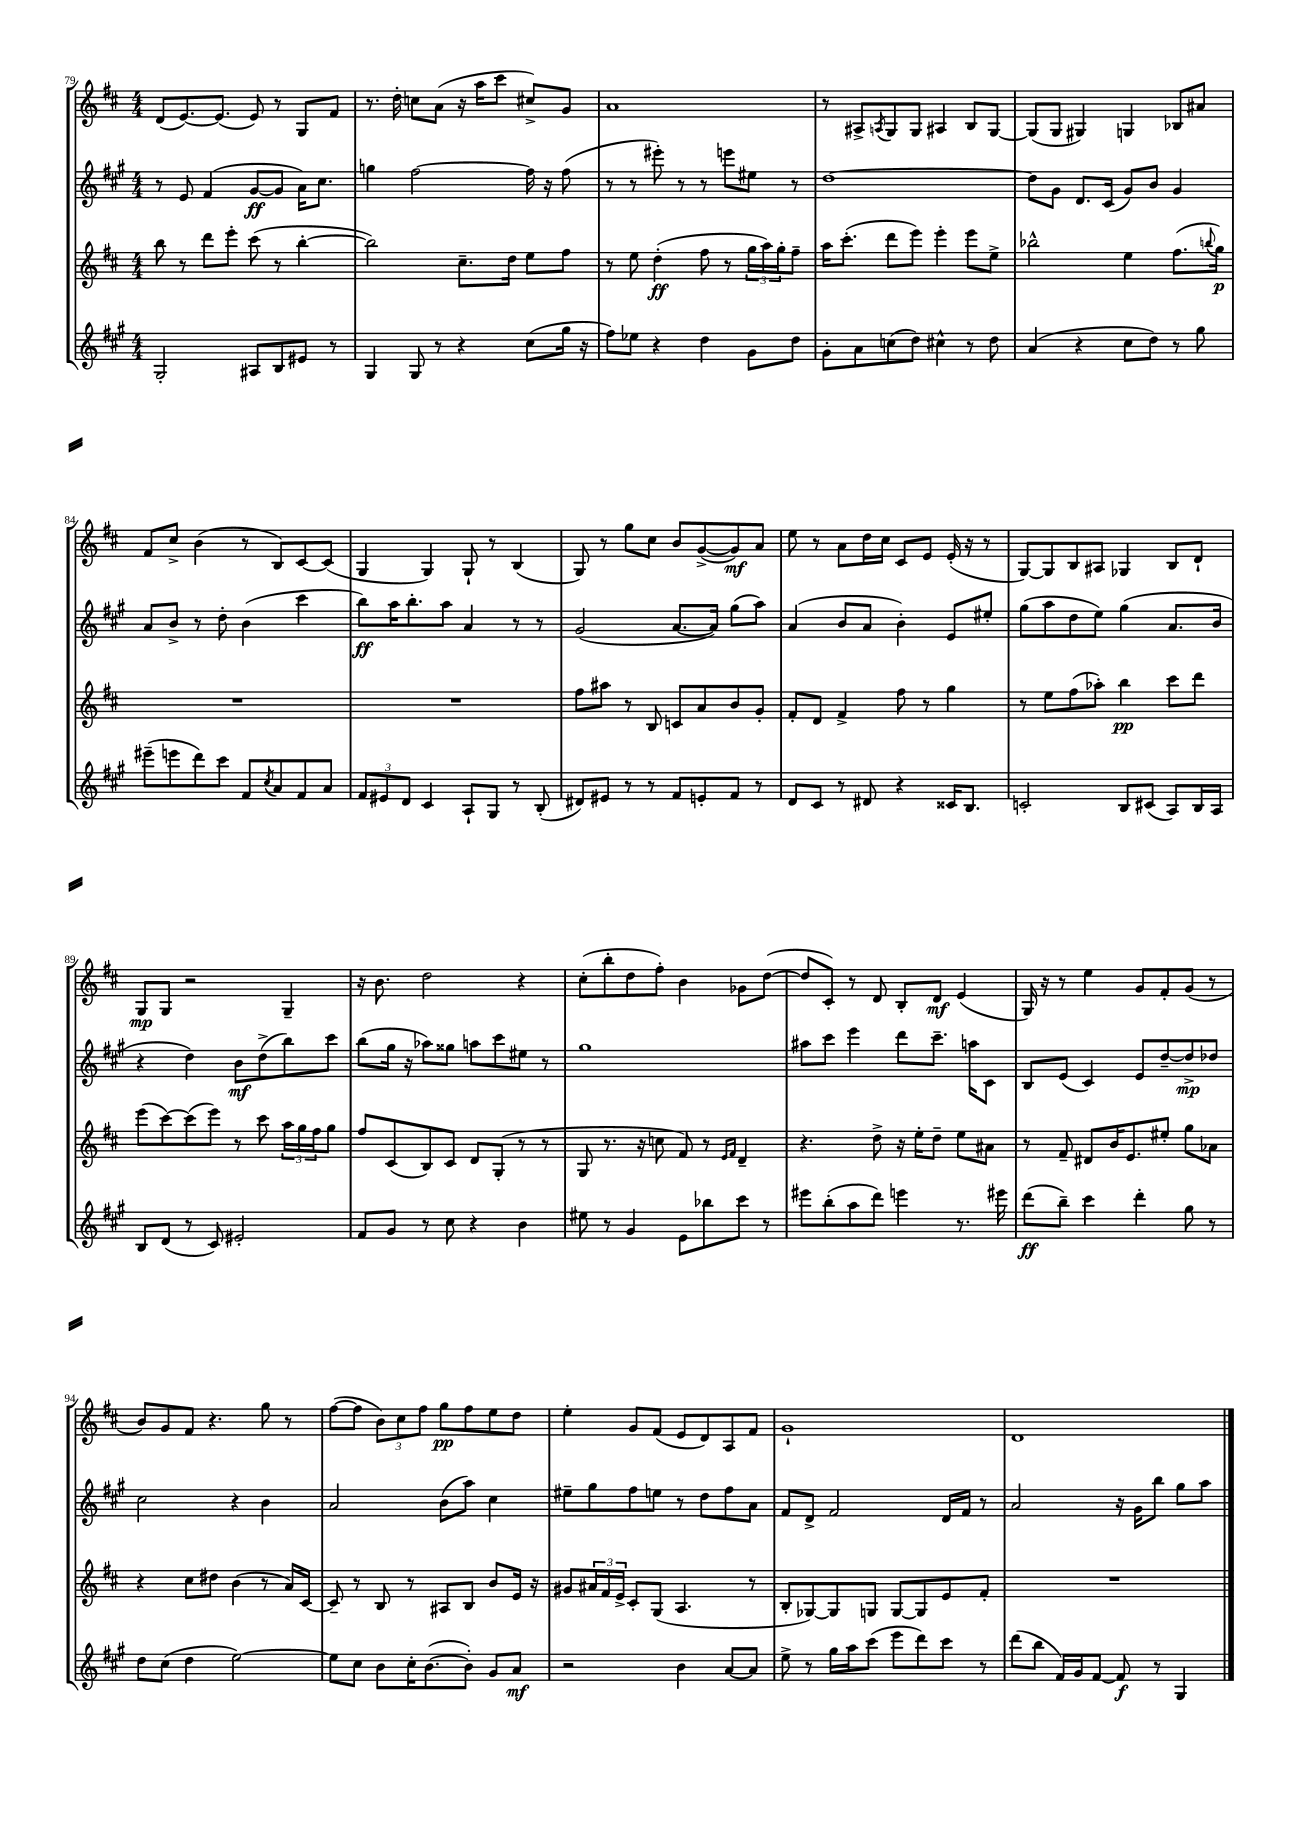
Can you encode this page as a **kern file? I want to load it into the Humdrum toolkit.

**kern	**dynam	**kern	**dynam	**kern	**dynam	**kern	**dynam
*part4	*part4	*part3	*part3	*part2	*part2	*part1	*part1
*staff4	*staff4	*staff3	*staff3	*staff2	*staff2	*staff1	*staff1
*clefG2	*	*clefG2	*	*clefG2	*	*clefG2	*
*k[f#c#g#]	*	*k[f#c#]	*	*k[f#c#g#]	*	*k[f#c#]	*
*M4/4	*	*M4/4	*	*M4/4	*	*M4/4	*
=79	=79	=79	=79	=79	=79	=79	=79
2G#'/	.	8bb\	.	8r	.	(8d/L	.
.	.	8r	.	8e/	.	[8.e/)	.
.	.	8ddd\L	.	(4f#/	.	.	.
.	.	.	.	.	.	(8.e/J]	.
.	.	8eee'\J	.	.	.	.	.
8A#X/L	.	(8ccc#\	.	[8g#/L	ff	8e/)	.
8B/	.	8r	.	8g#/J]	.	8r	.
8e#X/J	.	[4bb'\	.	16a\KL)	.	8G/L	.
.	.	.	.	8.cc#\J	.	.	.
8r	.	.	.	.	.	8f#/J	.
=80	=80	=80	=80	=80	=80	=80	=80
4G#/	.	2bb\])	.	4ggn\	.	8.r	.
.	.	.	.	.	.	16dd'\	.
8G#/	.	.	.	[2ff#\	.	8ccn\L	.
8r	.	.	.	.	.	(8a\J	.
4r	.	8.cc#~\L	.	.	.	16r	.
.	.	.	.	.	.	16aa\KL	.
.	.	.	.	.	.	8ccc#\J	.
.	.	16dd\Jk	.	.	.	.	.
(8cc#\L	.	8ee\L	.	16ff#\]	.	8cc#X^/L)	.
.	.	.	.	16r	.	.	.
16gg#\Jk	.	8ff#\J	.	(8ff#\	.	8g/J	.
16r	.	.	.	.	.	.	.
=81	=81	=81	=81	=81	=81	=81	=81
8ff#\L)	.	8r	.	8r	.	1a	.
8ee-X\J	.	8ee\	.	8r	.	.	.
4r	.	(4dd'\	ff	8eee#X'\)	.	.	.
.	.	.	.	8r	.	.	.
4dd\	.	8ff#\	.	8r	.	.	.
.	.	8r	.	8eeen\L	.	.	.
8g#\L	.	24gg\LL	.	8ee#X\J	.	.	.
.	.	24aa\)	.	.	.	.	.
.	.	24gg'\J	.	.	.	.	.
8dd\J	.	8ff#~\J	.	8r	.	.	.
=82	=82	=82	=82	=82	=82	=82	=82
8g#'\L	.	16aa\KL	.	[1dd	.	8r	.
.	.	(8.ccc#'\J	.	.	.	.	.
8a\	.	.	.	.	.	8A#X^/L	.
.	.	.	.	.	.	8qAn/	.
(8ccn\	.	8ddd\L	.	.	.	8G/	.
8dd\J)	.	8eee\J)	.	.	.	8G/J	.
4cc#X^^\	.	4eee'\	.	.	.	4A#X/	.
8r	.	8eee\L	.	.	.	8B/L	.
8dd\	.	8ee^\J	.	.	.	[8G/J	.
=83	=83	=83	=83	=83	=83	=83	=83
(4a/	.	2bb-X^^\	.	8dd\L]	.	(8G/L]	.
.	.	.	.	8g#\J	.	8G/J	.
4r	.	.	.	8.d/L	.	4G#X/)	.
.	.	.	.	(16c#/Jk	.	.	.
8cc#\L	.	4ee\	.	8g#/L)	.	4Gn/	.
8dd\J)	.	.	.	8b/J	.	.	.
8r	.	(8.ff#\L	.	4g#/	.	8B-X/L	.
8gg#\	.	.	.	.	.	8a#X/J	.
.	.	8qqbbn/	.	.	.	.	.
.	.	16gg\Jk)	p	.	.	.	.
!!LO:LB:g=z
=84	=84	=84	=84	=84	=84	=84	=84
(8eee#X~\L	.	1r	.	8a/L	.	8f#/L	.
8eeen\	.	.	.	8b^/J	.	8cc#^/J	.
8ddd\)	.	.	.	8r	.	(4b\	.
8ccc#\J	.	.	.	8dd'\	.	.	.
8f#/L	.	.	.	(4b\	.	8r	.
8qcc#/	.	.	.	.	.	.	.
8a/	.	.	.	.	.	8B/L)	.
8f#/	.	.	.	4ccc#\	.	[8c#/	.
8a/J	.	.	.	.	.	(8c#/J]	.
=85	=85	=85	=85	=85	=85	=85	=85
12f#/L	.	1r	.	8bb\L)	ff	4G/	.
12e#X/	.	.	.	.	.	.	.
.	.	.	.	16aa\K	.	.	.
12d/J	.	.	.	.	.	.	.
.	.	.	.	8.bb'\	.	.	.
4c#/	.	.	.	.	.	4G/)	.
.	.	.	.	8aa\J	.	.	.
8A`/L	.	.	.	4a/	.	8G`/	.
8G#/J	.	.	.	.	.	8r	.
8r	.	.	.	8r	.	(4B/	.
(8B'/	.	.	.	8r	.	.	.
=86	=86	=86	=86	=86	=86	=86	=86
8d#X/L)	.	8ff#\L	.	(2g#/	.	8G/)	.
8e#X/J	.	8aa#X\J	.	.	.	8r	.
8r	.	8r	.	.	.	8gg\L	.
8r	.	8B/	.	.	.	8cc#\J	.
8f#/L	.	8cn/L	.	[8.a/L	.	8b/L	.
8en'/	.	8a/	.	.	.	([8g^/	.
.	.	.	.	16a/Jk])	.	.	.
8f#/J	.	8b/	.	(8gg#\L	.	8g/])	mf
8r	.	8g'/J	.	8aa\J)	.	8a/J	.
=87	=87	=87	=87	=87	=87	=87	=87
8d/L	.	8f#'/L	.	(4a/	.	8ee\	.
8c#/J	.	8d/J	.	.	.	8r	.
8r	.	4f#^/	.	8b/L	.	8a\L	.
8d#X/	.	.	.	8a/J	.	16dd\L	.
.	.	.	.	.	.	16cc#\JJ	.
4r	.	8ff#\	.	4b'\)	.	8c#/L	.
.	.	8r	.	.	.	8e/J	.
16c##X/KL	.	4gg\	.	8e/L	.	(16e'/	.
8.B/J	.	.	.	.	.	16r	.
.	.	.	.	8ee#X'/J	.	8r	.
=88	=88	=88	=88	=88	=88	=88	=88
2cn'/	.	8r	.	(8gg#\L	.	[8G/L)	.
.	.	8ee\L	.	8aa\	.	8G/]	.
.	.	(8ff#\	.	8dd\	.	8B/	.
.	.	8aa-X'\J)	.	8ee\J)	.	8A#X/J	.
8B/L	.	4bb\	pp	(4gg#\	.	4G-X/	.
(8c#X/J	.	.	.	.	.	.	.
8A/L)	.	8ccc#\L	.	8.a/L	.	8B/L	.
16B/L	.	8ddd\J	.	.	.	8d`/J	.
16A/JJ	.	.	.	16b/Jk	.	.	.
!!LO:LB:g=z
=89	=89	=89	=89	=89	=89	=89	=89
8B/L	.	(8eee\L	.	4r	.	8G/L	mp
(8d/J	.	[8ccc#\)	.	.	.	8G/J	.
8r	.	(8ccc#\]	.	4dd\)	.	2r	.
8c#/)	.	8eee\J)	.	.	.	.	.
2e#X'/	.	8r	.	8b\L	mf	.	.
.	.	8ccc#\	.	(8dd^\	.	.	.
.	.	24aa\LL	.	8bb\)	.	4G~/	.
.	.	24gg\	.	.	.	.	.
.	.	24ff#\J	.	.	.	.	.
.	.	8gg\J	.	8ccc#\J	.	.	.
=90	=90	=90	=90	=90	=90	=90	=90
8f#/L	.	8ff#/L	.	(8bb\L	.	16r	.
.	.	.	.	.	.	8.b\	.
8g#/J	.	(8c#/	.	16gg#\Jk	.	.	.
.	.	.	.	16r	.	.	.
8r	.	8B/)	.	8aa-X\L)	.	2dd\	.
8cc#\	.	8c#/J	.	8gg##X\J	.	.	.
4r	.	8d/L	.	8aan\L	.	.	.
.	.	(8G'/J	.	8ccc#\	.	.	.
4b\	.	8r	.	8ee#X\J	.	4r	.
.	.	8r	.	8r	.	.	.
=91	=91	=91	=91	=91	=91	=91	=91
8ee#X\	.	8G/	.	1gg#	.	(8cc#'\L	.
8r	.	8.r	.	.	.	8bb'\	.
4g#/	.	.	.	.	.	8dd\	.
.	.	16r	.	.	.	.	.
.	.	8ccn\	.	.	.	8ff#'\J)	.
8e\L	.	8f#/)	.	.	.	4b\	.
8bb-X\	.	8r	.	.	.	.	.
.	.	16qqe/LL	.	.	.	.	.
.	.	16qqf#/JJ	.	.	.	.	.
8ccc#\J	.	4d~/	.	.	.	8g-X\L	.
8r	.	.	.	.	.	([8dd\J	.
=92	=92	=92	=92	=92	=92	=92	=92
8eee#X\L	.	4.r	.	8aa#X\L	.	8dd/L]	.
(8bb'\	.	.	.	8ccc#\J	.	8c#'/J)	.
8aa\	.	.	.	4eee\	.	8r	.
8ddd\J)	.	8dd^\	.	.	.	8d/	.
4eeen\	.	16r	.	8ddd\L	.	8B'/L	.
.	.	16ee'\KL	.	.	.	.	.
.	.	8dd~\J	.	8.ccc#~\J	.	8d/J	mf
8.r	.	8ee\L	.	.	.	(4e/	.
.	.	.	.	16aan\KL	.	.	.
.	.	8a#X\J	.	8c#\J	.	.	.
16eee#X\	.	.	.	.	.	.	.
=93	=93	=93	=93	=93	=93	=93	=93
(8ddd\L	ff	8r	.	8B/L	.	16G/)	.
.	.	.	.	.	.	16r	.
8bb~\J)	.	8f#~/	.	(8e/J	.	8r	.
4ccc#\	.	8d#X/L	.	4c#/)	.	4ee\	.
.	.	16b/K	.	.	.	.	.
.	.	8.e/	.	.	.	.	.
4ddd'\	.	.	.	8e/L	.	8g/L	.
.	.	8ee#X'/J	.	[8dd~/	.	8f#'/	.
8gg#\	.	8gg\L	.	8dd^/]	mp	(8g/J	.
8r	.	8a-X\J	.	8dd-X/J	.	8r	.
!!LO:LB:g=z
=94	=94	=94	=94	=94	=94	=94	=94
8dd\L	.	4r	.	2cc#\	.	8b/L)	.
(8cc#\J	.	.	.	.	.	8g/	.
4dd\	.	8cc#\L	.	.	.	8f#/J	.
.	.	8dd#X\J	.	.	.	4.r	.
[2ee\)	.	(4b\	.	4r	.	.	.
.	.	8r	.	4b\	.	8gg\	.
.	.	16a/LL)	.	.	.	8r	.
.	.	[16c#/JJ	.	.	.	.	.
=95	=95	=95	=95	=95	=95	=95	=95
8ee\L]	.	8c#~/]	.	2a/	.	([8ff#\L	.
8cc#\J	.	8r	.	.	.	8ff#\J]	.
8b\L	.	8B/	.	.	.	12b\L)	.
.	.	.	.	.	.	12cc#\	.
16cc#'\K	.	8r	.	.	.	.	.
.	.	.	.	.	.	12ff#\J	.
([8.b\	.	.	.	.	.	.	.
.	.	8A#X/L	.	(8b\L	.	8gg\L	pp
8b'\J])	.	8B/J	.	8aa\J)	.	8ff#\	.
8g#/L	.	8b/L	.	4cc#\	.	8ee\	.
8a/J	mf	16e/Jk	.	.	.	8dd\J	.
.	.	16r	.	.	.	.	.
=96	=96	=96	=96	=96	=96	=96	=96
2r	.	8g#X/L	.	8ee#X~\L	.	4ee'\	.
.	.	24a#X/L	.	8gg#\	.	.	.
.	.	24f#/	.	.	.	.	.
.	.	24e^/JJ	.	.	.	.	.
.	.	8c#'/L	.	8ff#\	.	8g/L	.
.	.	(8G/J	.	8een\J	.	(8f#/J	.
4b\	.	4.A/	.	8r	.	8e/L	.
.	.	.	.	8dd\L	.	8d/)	.
[8a/L	.	.	.	8ff#\	.	8A/	.
8a/J]	.	8r	.	8a\J	.	8f#/J	.
=97	=97	=97	=97	=97	=97	=97	=97
8ee^\	.	8B'/L	.	8f#/L	.	1g`	.
8r	.	[8G-X/)	.	8d^/J	.	.	.
16gg#\LL	.	8G-/]	.	2f#/	.	.	.
16aa\J	.	.	.	.	.	.	.
(8ccc#\J	.	8Gn/J	.	.	.	.	.
8eee\L	.	[8G/L	.	.	.	.	.
8ddd\)	.	8G/]	.	.	.	.	.
8ccc#\J	.	8e/	.	16d/LL	.	.	.
.	.	.	.	16f#/JJ	.	.	.
8r	.	8f#'/J	.	8r	.	.	.
=98	=98	=98	=98	=98	=98	=98	=98
(8ddd\L	.	1r	.	2a/	.	1d	.
8bb\J	.	.	.	.	.	.	.
16f#/LL)	.	.	.	.	.	.	.
16g#/J	.	.	.	.	.	.	.
[8f#/J	.	.	.	.	.	.	.
8f#/]	f	.	.	16r	.	.	.
.	.	.	.	16g#\KL	.	.	.
8r	.	.	.	8bb\J	.	.	.
4G#/	.	.	.	8gg#\L	.	.	.
.	.	.	.	8aa\J	.	.	.
==	==	==	==	==	==	==	==
*-	*-	*-	*-	*-	*-	*-	*-
